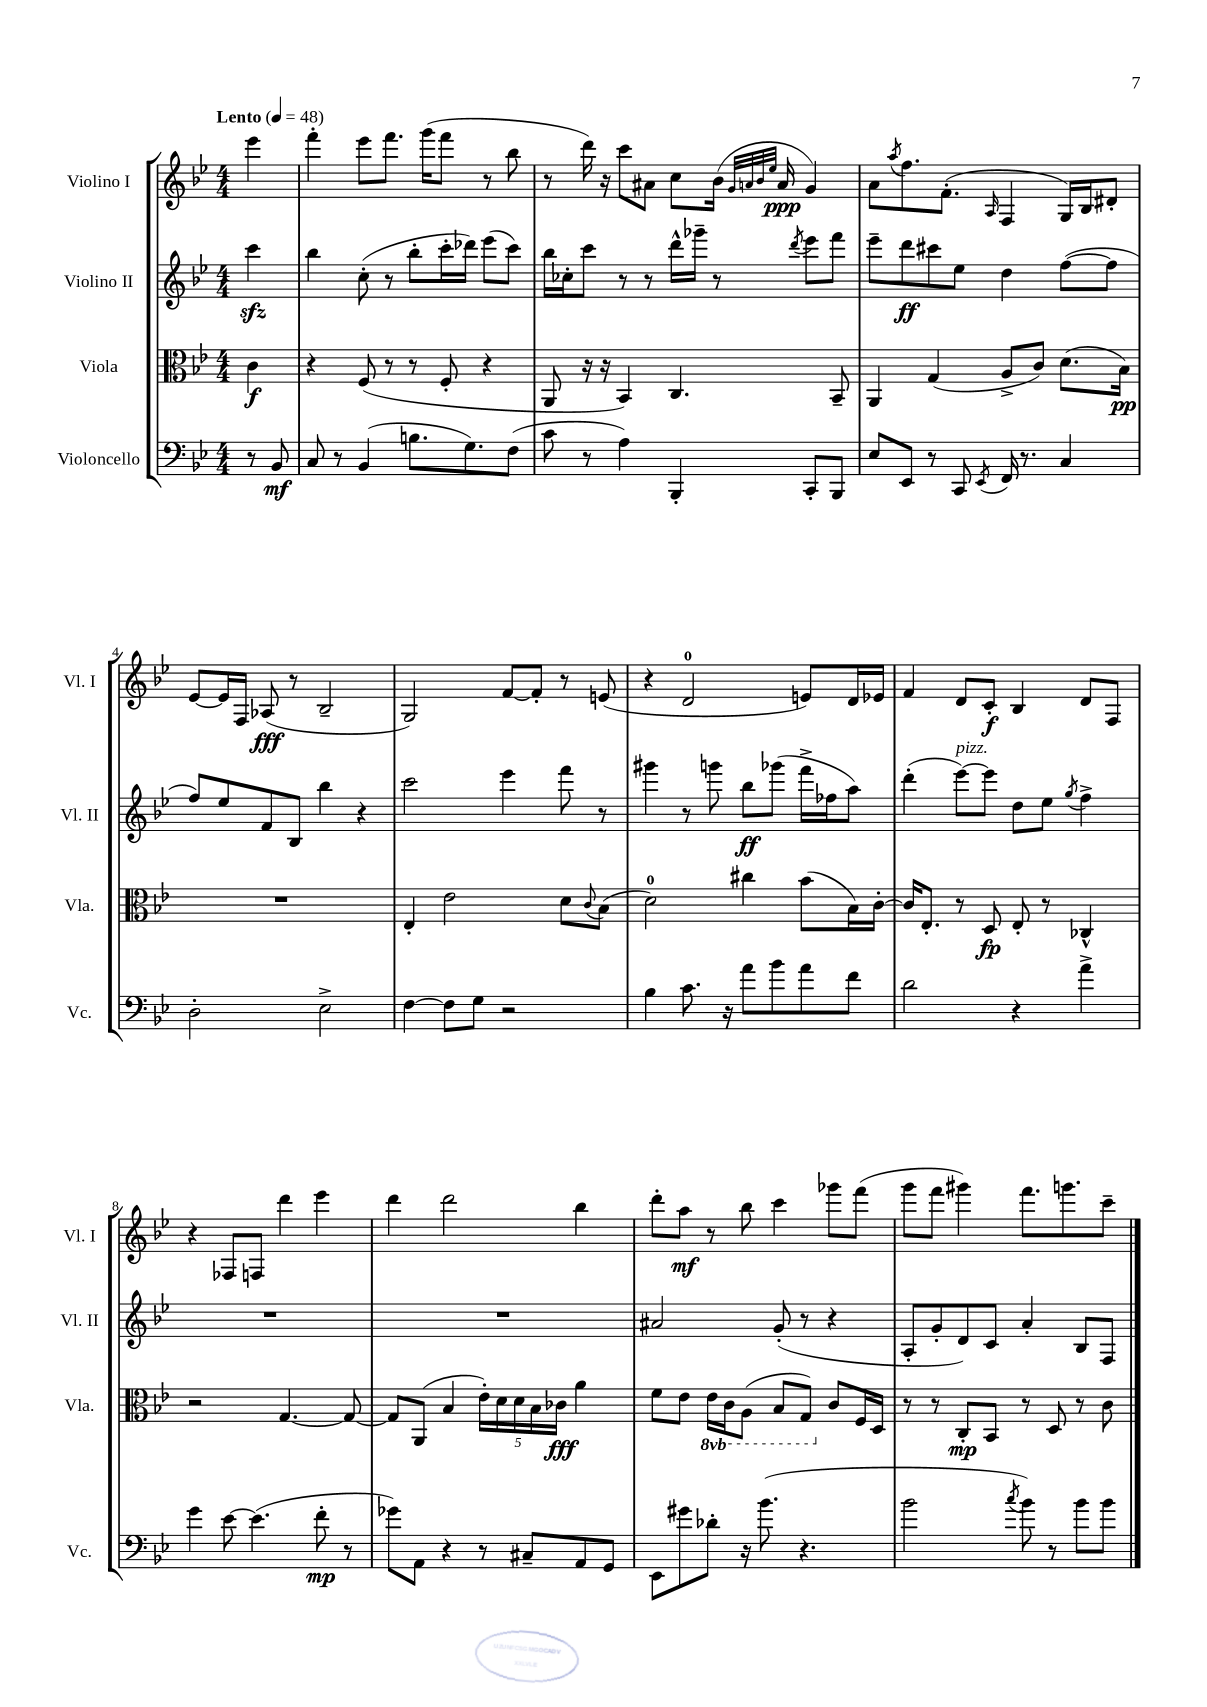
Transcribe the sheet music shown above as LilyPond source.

<<
\new StaffGroup <<
\new Staff = "s0" \with { instrumentName = "Violino I" shortInstrumentName = "Vl. I" } {
    \clef treble \key bes \major \numericTimeSignature \time 4/4 \partial 4 \tempo "Lento" 4 = 48
    ees'''4 |
    f'''4-. ees'''8 f'''8. g'''16( f'''8 r8 bes''8 |
    r8 d'''16) r16 c'''8 ais'8 c''8 bes'16( \grace { g'32 a'32 bes'32 ees''32 } a'16\ppp g'4) |
    a'8 \acciaccatura { a''8 } f''8. f'8.-.( \grace { a16 } f4 g16) bes16 dis'8-. |
    ees'8~ ees'16 f16 aes8\fff( r8 bes2-- |
    g2) f'8~ f'8-. r8 e'8( |
    r4 d'2-0 e'8) d'16 ees'16 |
    f'4 d'8 c'8-.\f bes4 d'8 f8 |
    r4 fes8 f8 d'''4 ees'''4 |
    d'''4 d'''2 bes''4 |
    d'''8-. a''8\mf r8 bes''8 c'''4 ges'''8 f'''8( |
    g'''8 f'''8 gis'''4) f'''8. g'''8. c'''8-- \bar "|." |
}
\new Staff = "s1" \with { instrumentName = "Violino II" shortInstrumentName = "Vl. II" } {
    \clef treble \key bes \major \numericTimeSignature \time 4/4 \partial 4
    c'''4\sfz |
    bes''4 c''8-.( r8 bes''8-. c'''16-. des'''16) ees'''8( c'''8) |
    bes''16 ces''16-. c'''8 r8 r8 d'''16-^ ges'''16-- r8 \acciaccatura { d'''8 } ees'''8 f'''8 |
    ees'''8-- d'''8\ff cis'''8 ees''8 d''4 f''8~( f''8 |
    f''8) ees''8 f'8 bes8 bes''4 r4 |
    c'''2 ees'''4 f'''8 r8 |
    gis'''4 r8 g'''8 bes''8\ff ges'''8( f'''16-> fes''16 a''8) |
    d'''4-.( ees'''8~^\markup { \italic "pizz." }) ees'''8 d''8 ees''8 \acciaccatura { g''8 } f''4-> |
    R1 |
    R1 |
    ais'2 g'8-.( r8 r4 |
    a8-. g'8-. d'8) c'8 a'4-. bes8 f8 \bar "|." |
}
\new Staff = "s2" \with { instrumentName = "Viola" shortInstrumentName = "Vla." } {
    \clef alto \key bes \major \numericTimeSignature \time 4/4 \set Staff.ottavationMarkups = #ottavation-simple-ordinals \partial 4
    c'4\f |
    r4 f8( r8 r8 f8-. r4 |
    a,8 r16 r16 bes,4) c4. bes,8-- |
    a,4 g4( a8-> c'8) d'8.( bes16\pp) |
    R1 |
    ees4-. ees'2 d'8 \appoggiatura { c'8 } bes8( |
    d'2-0) cis''4 bes'8( bes16) c'16~-. |
    c'16 ees8.-. r8 d8\fp ees8-. r8 ces4-^ |
    r2 g4.~ g8~ |
    g8 a,8( bes4 \tuplet 5/4 { ees'16-.) d'16 d'16 bes16 ces'16\fff } a'4 |
    f'8 ees'8 \ottava #-1 ees16 c16 a,8( bes,8 g,8) \ottava #0 c'8 f16 d16 |
    r8 r8 c8-.\mp bes,8 r8 d8 r8 c'8 \bar "|." |
}
\new Staff = "s3" \with { instrumentName = "Violoncello" shortInstrumentName = "Vc." } {
    \clef bass \key bes \major \numericTimeSignature \time 4/4 \partial 4
    r8 bes,8\mf |
    c8 r8 bes,4( b8. g8.) f8( |
    c'8 r8 a4) bes,,4-. c,8-. bes,,8 |
    ees8 ees,8 r8 c,8 \acciaccatura { ees,8 } f,16 r8. c4 |
    d2-. ees2-> |
    f4~ f8 g8 r2 |
    bes4 c'8. r16 a'8 bes'8 a'8 f'8 |
    d'2 r4 a'4-> |
    g'4 ees'8~ ees'4.( f'8-.\mp r8 |
    ges'8) a,8 r4 r8 cis8-- a,8 g,8 |
    ees,8 gis'8 des'8-. r16 bes'8.( r4. |
    bes'2 \acciaccatura { c''8 } bes'8) r8 bes'8 bes'8 \bar "|." |
}
>>
>>
